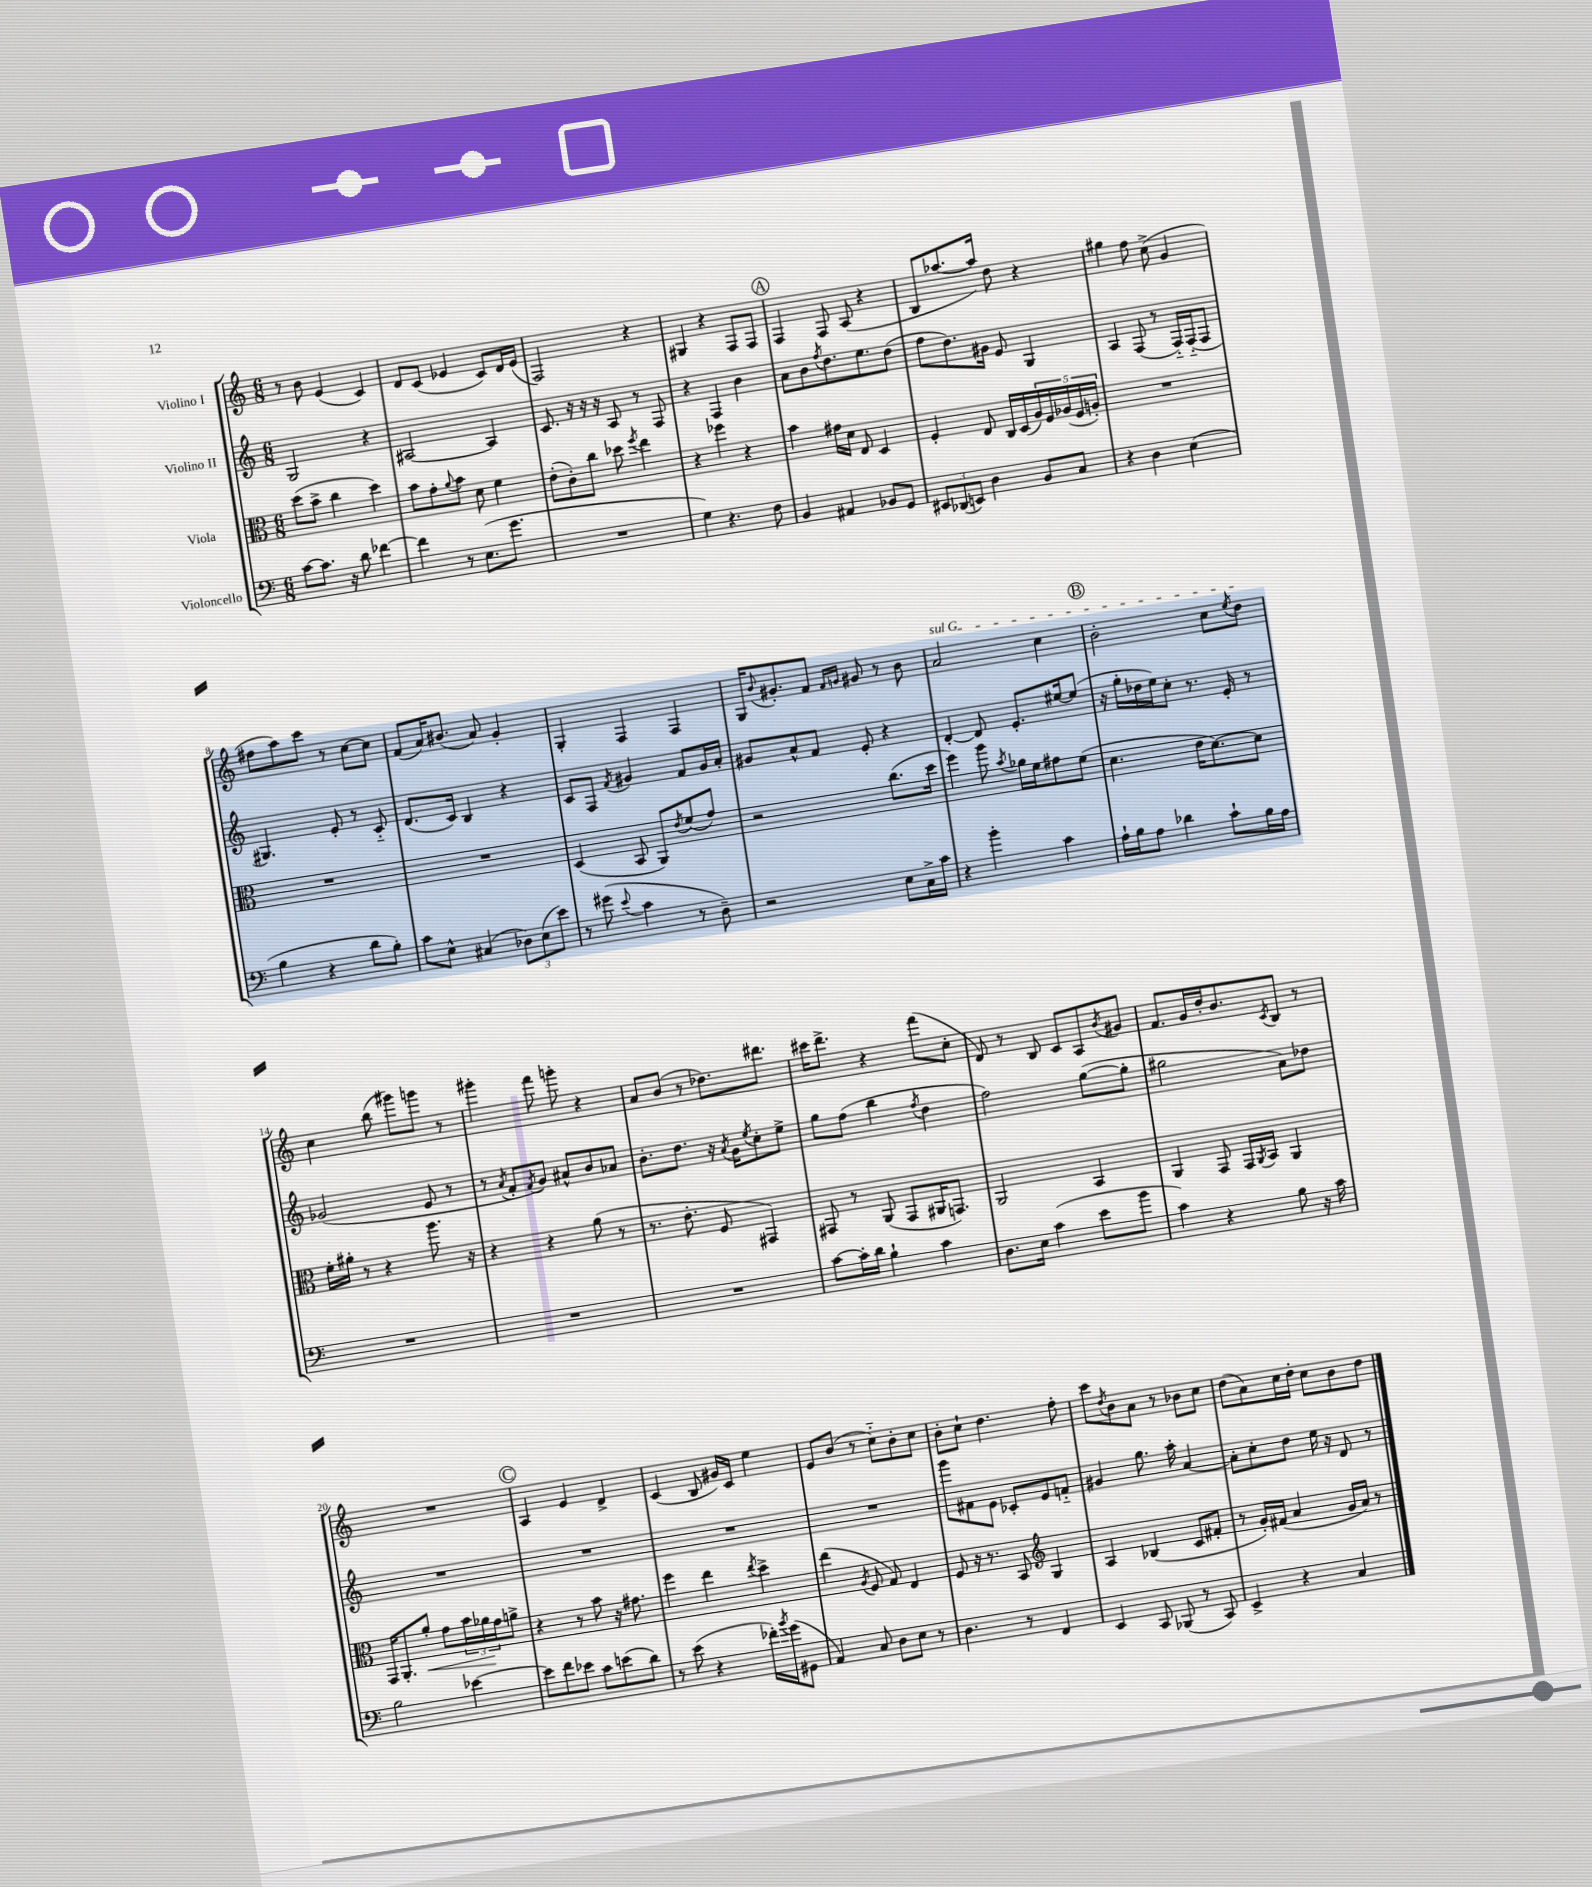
<<
\new StaffGroup <<
\new Staff = "s0" \with { instrumentName = "Violino I" } {
    \clef treble \key c \major \numericTimeSignature \time 6/8
    r8 b'8 e'4( c'4) |
    d'8 c'8( ees'4 c'8) d'16 ees'16( |
    f2) r4 |
    gis4 r4 f8 f8 |
    \mark \markup { \circle "A" } f4 f8 a8( r4 |
    b8 aes''8.~ aes''16) d''8 r4 |
    gis''4 f''8 c''8->( g'4 |
    fis''8 a''8) c'''8 r8 c''8~ c''8 |
    f'8( a'16) bis'8.( a'8) g'4-. |
    g4-. f4 f4 |
    g16 \appoggiatura { b'8 } gis'8.-. f'8 \grace { f'16 g'16 } gis'8 r8 b'8 |
    \once \override TextSpanner.bound-details.left.text = \markup { \italic "sul G" } a'2\startTextSpan c''4 |
    \mark \markup { \circle "B" } b'2-. c''8 \acciaccatura { e''8 } d''8\stopTextSpan |
    c''4 b''8( gis'''8) g'''8 r8 |
    gis'''4-. f'''8 g'''8-. r4 |
    a'8 b'8( r8 des''8.) dis'''8. |
    cis'''16 d'''8.-> r4 f'''8( c''8-. |
    d'8) r8 b8 c'8 a8 \acciaccatura { b'8 } gis'8 |
    f'8. g'16 d''16-. b'8. \acciaccatura { c'8 } b8 r8 |
    R2. |
    \mark \markup { \circle "C" } a4 e'4 d'4-> |
    c'4( b8 gis'16) c'16 e''4 |
    e'8 b'8( r8 c''8-_) b'8-. c''8 |
    b'8-. c''8-! d''4. f''8-. |
    c'''8 \acciaccatura { d''8 } b'8 a'8 r8 bes'8 c''8 |
    d''8( a'8) c''16 d''16-. c''8 b'8 d''8 \bar "|." |
}
\new Staff = "s1" \with { instrumentName = "Violino II" } {
    \clef treble \key c \major \numericTimeSignature \time 6/8
    g2 r4 |
    ais2~ ais4 |
    c'8. r16 r16 r16 a8 r8 f8 |
    r4 f4 b'4 |
    \mark \markup { \circle "A" } a'8 b'8 \acciaccatura { f''8 } d''8. e''8. d''8( |
    f''8 d''8.) gis'16 e'8 g4 |
    a4 f8( r8 f16-_) f16-_( f8 |
    gis4.) e'8-. r8 c'8-_ |
    d'8.( c'16) b4 r4 |
    c'8 f8 \acciaccatura { f'8 } gis'4 f'8 gis'16 a'16-. |
    gis'8 a'8-^ f'8 e'8-. r4 |
    d'4~-. d'8 e'8.-. eis''16~ eis''8( |
    \mark \markup { \circle "B" } r16 g''16-. des''16 e''16) c''8-. r8. e'16-. r8 |
    ges'2( e'8 r8 |
    r8 \acciaccatura { a'8 } f'8-. \acciaccatura { f'8 } g'8) ais'8-^ b'8 aes'8 |
    b'8.-. d''8. r16 \acciaccatura { a'8 } g'16 \acciaccatura { e''8 } c''8-. e''8-> |
    g''8 f''8( b''4 \acciaccatura { f''8 } d''4 |
    f''2) g''8~( g''8-. |
    gis''2 a'8) des''8 |
    R2. |
    \mark \markup { \circle "C" } R2. |
    R2. |
    R2. |
    g'''8 fis'8 e'8 ces'8-. e'8 f'8-_ |
    gis'4 g''8. a''16-. a'4~ |
    a'8-. c''8-. d''8 e''16 r16 d'8 r8 \bar "|." |
}
\new Staff = "s2" \with { instrumentName = "Viola" } {
    \clef alto \key c \major \numericTimeSignature \time 6/8
    d''8( b'8-> c''4 d''4) |
    b'8 g'8-. \appoggiatura { a'8 } b'8 d'8 f'4 |
    e'8-.( c'8-.) c''8 des''8 \acciaccatura { f''8 } e''4 |
    r4 fes''4 r4 |
    \mark \markup { \circle "A" } b'4 gis'16 d'16 e8 d4 |
    f4-. e8 c16 d16( \tuplet 5/4 { a16) f16 aes16( f16 a16-.) } |
    R2. |
    R2. |
    R2. |
    d4( b,8 a,8) \acciaccatura { e'8 } f'8( g'8) |
    r2 c''8.( d''16 |
    f''4) a''8 \acciaccatura { b'8 } aes'16 f'16 gis'8 f'8( |
    \mark \markup { \circle "B" } d'4. e'16 d'8.~) d'8 |
    f'16-. ais'16-. r8 r4 a''8. r16 |
    r4 r4 a'8( r8 |
    r8. e'8.-. f8 gis,4) |
    gis,8 r8 a,8( gis,8 ais,16 g,8.) |
    a,2 b,4 |
    a,4 g,8 g,16 \acciaccatura { a,8 } b,16 a,4 |
    g,16 a,8.-. a'8-.\< g'8 \tuplet 3/2 { b'16 aes'16\! g'16 } a'8-> |
    \mark \markup { \circle "C" } r4 r8 b'8 r16 gis'8. |
    f''4 e''4 \acciaccatura { e''8 } d''4-> |
    e''4( \acciaccatura { a8 } f8 g8) e4 |
    f8 r16 r8. b,8 \clef treble g4 |
    a4 bes4( c'8 fis'8-. |
    r8 g'16-.) fis'16( a'4 g'16 a'16) r8 \bar "|." |
}
\new Staff = "s3" \with { instrumentName = "Violoncello" } {
    \clef bass \key c \major \numericTimeSignature \time 6/8
    c'8~ c'8. r16 d'8 fes'4~ |
    fes'4 r8 e8.( g'8. |
    R2. |
    g4) r4. f8 |
    \mark \markup { \circle "A" } b,4 ais,4 bes,8 g,8 |
    \tuplet 3/2 { eis,8 des,8( e,8) } d4 b,8 c8 |
    r4 d4 e4( |
    b4 r4 d'8 b8-.) |
    c'8 e8-^ cis4( \tuplet 3/2 { des8) e8( e'8) } |
    r8 gis'8( \appoggiatura { e'8 } c'4 r8 d8--) |
    r2 e8 c16-> c'16 |
    r4 b'4-. c'4 |
    \mark \markup { \circle "B" } a16-! b16 a8 des'4 c'8-! b16 a16 |
    R2. |
    R2. |
    R2. |
    c'8~ c'16-. d'16 b4-! c'4 |
    d8. e16 c'4( e'8 b'8 |
    c'4) r4 b8 r16 c'16 |
    b2 ees'4~ |
    \mark \markup { \circle "C" } ees'8 f'8 ees'8 c'8 e'8( d'8) |
    r8 e'8( r4 fes'16-.) \acciaccatura { b'8 } g'16( gis,8 |
    a,4) c8 d8 e8 r8 |
    d4. r8 f,4 |
    e,4 c,8 bes,,8( r8 c,8) |
    e,4-> r4 c4 \bar "|." |
}
>>
>>
